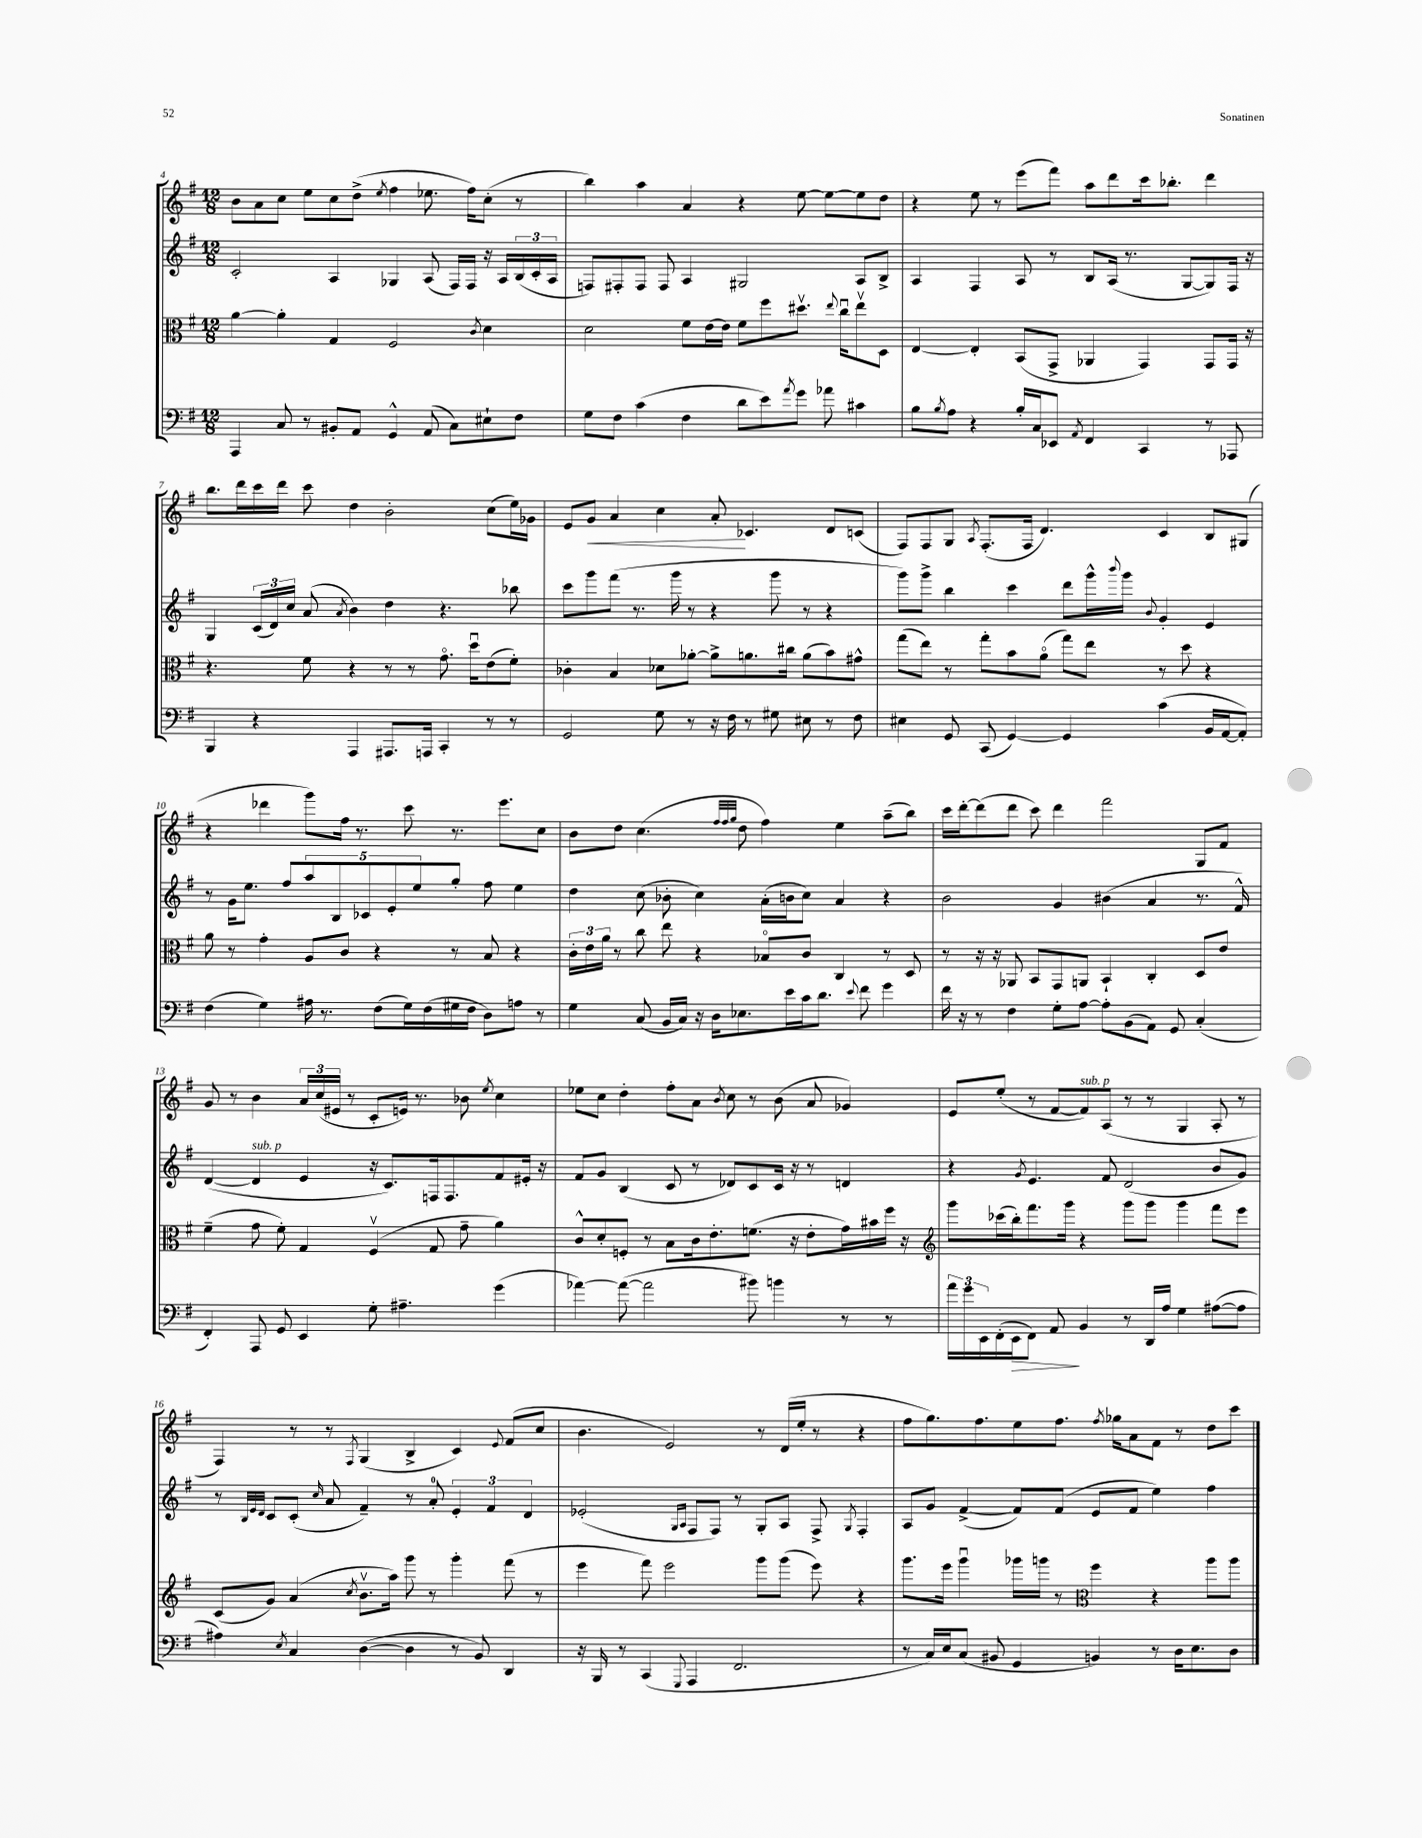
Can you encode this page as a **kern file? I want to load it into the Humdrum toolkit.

**kern	**kern	**kern	**kern
*staff4	*staff3	*staff2	*staff1
*clefF4	*clefC3	*clefG2	*clefG2
*k[f#]	*k[f#]	*k[f#]	*k[f#]
*M12/8	*M12/8	*M12/8	*M12/8
4AAA	[4a	2c'	8b
.	.	.	8a
8C	4a']	.	8cc
8r	.	.	8ee
8BB#'	4G	4A	8cc
8AA	.	.	(8dd^
.	.	.	8qee
4GG^^	2F#	4G-	4ff#
(8AA	.	(8A	8.ee-
8C)	.	16F#)	.
.	.	16F#	16ff#)
.	8qc	.	.
8E#`	4d	16r	(8cc'
.	.	16A	.
8F#	.	(24B	8r
.	.	24c'	.
.	.	24A	.
=	=	=	=
8G	2d	8F)	4bb)
8F#	.	8F#'	.
(4c	.	8F#	4aa
.	.	8F#	.
4F#	8f#	4A	4a
.	[16e	.	.
.	16e]	.	.
8d	8f#	2G#	4r
8e)	8ff#	.	.
8qa	.	.	.
8g	8.dd#v	.	[8ee
8a-	.	.	8ee_
.	8qqee	.	.
.	16ccu	.	.
4c#	8eev	8A	8ee]
.	8D	8B^	8dd
=	=	=	=
8B	[4E	4A	4r
8qB	.	.	.
8A	.	.	.
4r	4E']	4F#	8ee
.	.	.	8r
16B'	(8BB	8A	(8eee
16C	.	.	.
8EE-	8GG^	8r	8fff#)
8qAA	.	.	.
4FF#	4AA-	8B	8aa
.	.	(16A	8ddd
.	.	8.r	.
4CC	4GG)	.	16ccc
.	.	.	8.bb-'
.	.	[8G	.
8r	8GG	8G])	4ddd
8AAA-	16GG	16F#	.
.	16r	16r	.
=	=	=	=
4BBB	4.r	4G	8.bb
.	.	.	16ddd
4r	.	(24c	16ccc
.	.	24d)	.
.	.	.	16ddd
.	.	24cc	.
.	8f#	(8a	8ccc
.	.	8qa	.
4AAA	4r	4b)	4dd
8.AAA#	8r	4dd	2b'
.	8r	.	.
16AAA	.	.	.
4CC'	8.go	4.r	.
.	16ddu	.	.
8r	(8e	.	(8cc
8r	8f#')	8bb-	16ee)
.	.	.	16g-
=	=	=	=
2GG	4c-'	8ccc	8e
.	.	8ggg	8g
.	4B	(8fff#	4a
.	.	8.r	.
8G	8d-	.	4cc
.	.	16ggg	.
8r	[8a-'	8r	.
16r	8a-^]	4r	8a'
16F#	.	.	.
8r	8.a	.	4.c-
8G#	.	8ggg	.
.	16cc#	.	.
8E#	(8a	8r	.
8r	8b)	4r	8d
8F#	8g#^^	.	(8c
=	=	=	=
4E#	(8gg	8ggg)	8F#)
.	8ee)	8ggg^	8F#
8GG	8r	4bb	8G
.	.	.	8qA
(8CC	8gg'	.	(8.F#'
[4GG)	8b	4ccc	.
.	.	.	16F#
.	(8ao	.	4.d)
4GG]	8gg)	8ddd	.
.	8ee	16ggg^^	.
.	.	8qqbbb	.
.	.	16ggg	.
.	.	8qqb	.
(4c	8r	4g'	4c
.	8dd	.	.
16BB	4r	4e	8B
[16AA	.	.	.
8AA'])	.	.	(8G#
=	=	=	=
(4F#	8a	8r	4r
.	8r	16g	.
.	.	8.ee	.
4G)	4g'	.	4ddd-
.	.	8ff#	.
16A#	8A	10aa	8ggg)
8.r	.	.	.
.	.	10B	.
.	8c	.	16ff#
.	.	.	8.r
.	.	10c-	.
(8F#	4r	.	.
.	.	10e'	.
16G)	.	.	8ccc
.	.	10ee	.
(16F#	.	.	.
16G#	8r	8gg'	8.r
16F#	.	.	.
8D)	8B	8ff#	.
.	.	.	8.eee
8A	4r	4ee	.
8r	.	.	8cc
=	=	=	=
4G	24c'	4dd	8b
.	24e	.	.
.	24a	.	.
.	8r	.	8dd
(8C	8cc	(8cc	(4.cc
16BB	8ee	8b-'	.
16C)	.	.	.
16r	4r	4cc)	.
16D	.	.	.
.	.	.	32qqff#
.	.	.	32qqff#
.	.	.	32qqgg
8.E-	.	.	8dd
.	8B-o	(16a'	4ff#)
16e	.	16b	.
16c	8c	8cc)	.
8.d	.	.	.
.	4C	4a	4ee
8qqe	.	.	.
8f#	.	.	.
4g	8r	4r	(8aa~
.	8D	.	8bb)
=	=	=	=
16f#	8r	2b	16ccc
16r	.	.	[16ddd'
8r	16r	.	(8ddd]
.	16r	.	.
4F#	8AA-	.	8ddd
.	8BB	.	8ccc)
8G'	8GG	4g	4ddd
[8A	8AA	.	.
8A']	4BB`	(4b#	2fff#
(8BB	.	.	.
8AA)	4C'	4a	.
8GG	.	.	.
(4C'	8D	8.r	8G
.	8e	.	8f#
.	.	16f#^^)	.
=	=	=	=
4FF#')	(4f#~	([4d	8g
.	.	.	8r
8AAA	8g	4d]	4b
8GG	8f#')	.	.
4EE	4G	4e	24a
.	.	.	(24cc
.	.	.	24e#
.	.	.	8r
8G'	(4F#v	16r	8c'
.	.	8.c)	.
4.A#~	.	.	16e)
.	.	.	8.r
.	8G	16F	.
.	.	8.F	.
.	8g~	.	8b-
.	.	.	8qee
(4g	4a)	8f#	4cc
.	.	16e#'	.
.	.	16r	.
=	=	=	=
[4a-)	8c^^	8f#	8ee-
.	8d'	8g	8cc
(8a-_	8F'	(4B	4dd'
2a-]	8r	.	.
.	8B	8c	8ff#'
.	16c	8r	8a
.	8.e'	.	.
.	.	.	8qb
.	.	8d-)	8cc
8b#)	(8.f	8c	8r
4b	.	16c	(8b
.	16r	16r	.
.	8e'	8r	8a
8r	16g)	4d	4g-)
.	16b#	.	.
8r	16ff#	.	.
.	16r	.	.
=	=	=	=
*	*clefG2	*	*
24a	8ggg	4r	8e
24g	.	.	.
24EE	.	.	.
(16FF#'	(16ccc-	.	(8ee'
16EE	16bb')	.	.
.	.	8qg	.
8FF#)	8.fff#	4.e	8r
8AA	.	.	[8f#
.	16ggg	.	.
4BB	4r	.	8f#])
.	.	8f#	(8A
8r	8ggg	(2d	8r
16DD	8ggg	.	8r
16A	.	.	.
4G	4ggg	.	4G
([8A#	8fff#	8b	8A'
8A#]	8eee	8g)	8r
=	=	=	=
4A#)	(8c	8r	4F#)
.	.	32qqB	.
.	.	32qqe	.
.	.	32qqd	.
.	8g)	8c	.
8qE	.	.	.
4C	(4a	(8c'	8r
.	.	16qqcc	.
.	.	8a	8r
.	8qcc	.	8qF#
([4D	8.bv	4f#~)	(4G
.	16aa)	.	.
4D]	8ggg	8r	4B^
.	8r	8a'	.
8r	4ggg'	6e'	4c)
8BB)	.	.	.
.	.	6f#	.
.	.	.	8qqe
4DD	(8fff#	.	(8f#
.	.	6d	.
.	8r	.	8cc
=	=	=	=
16r	4eee	(2e-'	4.b
16BBB	.	.	.
8r	.	.	.
(4CC	8fff#)	.	.
.	2eee	.	2e)
.	.	16qqG	.
8qqGGG	.	16qqA	.
4AAA	.	8F#	.
.	.	8F#)	.
2.FF#	.	8r	.
.	8ggg	8G'	8r
.	(8ggg	8A	(16d
.	.	.	16ee'
.	8eee)	8F#^	8r
.	.	8qG	.
.	4r	4F#'	4r
=	=	=	=
8r	8.ggg	8A	8ff#
16C)	.	8g	8.gg)
16E	16eee	.	.
(8C	4gggu	([4f#^	.
.	.	.	8.ff#
8BB#	.	.	.
4GG	16ggg-	8f#])	8ee
.	16ggg	.	.
.	8r	(8f#	8.ff#
*	*clefC3	*	*
4BB)	4ff#	8e	.
.	.	.	8qff#
.	.	.	16gg-
.	.	8f#	8a
8r	4r	4ee)	8f#
16D	.	.	8r
8.E	.	.	.
.	8aa	4ff#	8dd
8D	8aa	.	8ccc
==	==	==	==
*-	*-	*-	*-
